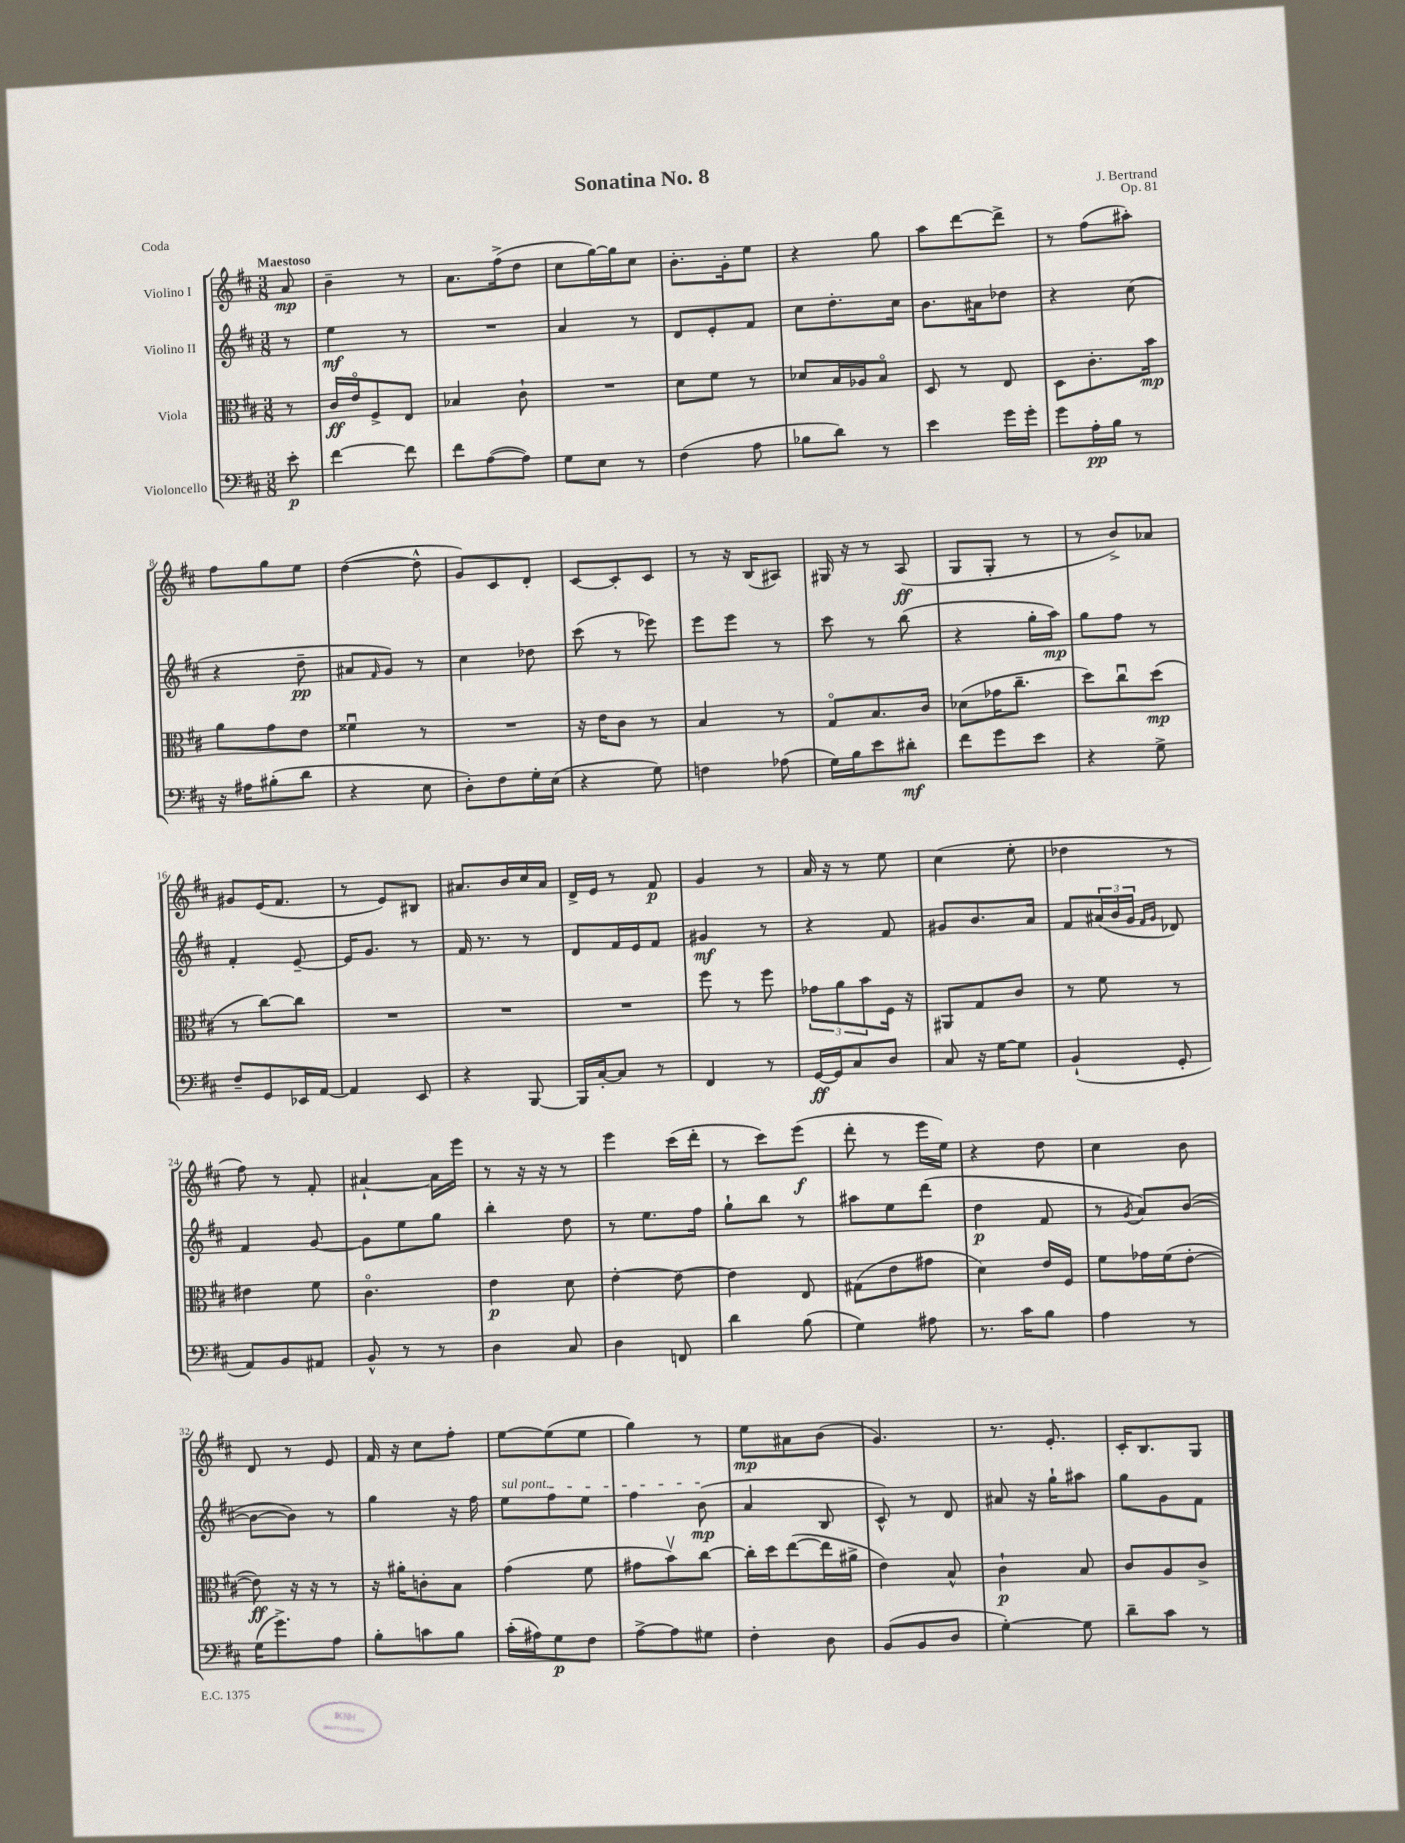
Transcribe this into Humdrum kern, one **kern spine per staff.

**kern	**kern	**kern	**kern
*staff4	*staff3	*staff2	*staff1
*clefF4	*clefC3	*clefG2	*clefG2
*k[f#c#]	*k[f#c#]	*k[f#c#]	*k[f#c#]
*M3/8	*M3/8	*M3/8	*M3/8
8e'	8r	8r	8a
=	=	=	=
[4f#	16c#	4ee	4b~
.	16eo	.	.
.	8F#^	.	.
8f#]	8E	8r	8r
=	=	=	=
8f#	4B-	4.r	8.a
([8A	.	.	.
.	.	.	(16ff#^
8A])	8c#`	.	8dd
=	=	=	=
8G	4.r	4a	8cc#
8E	.	.	[16gg)
.	.	.	16gg]
8r	.	8r	8cc#
=	=	=	=
(4F#	8d	8d	8.b'
.	8f#	8e'	.
.	.	.	16g'
8A	8r	8f#	8ee
=	=	=	=
8B-	8d-	8cc#	4r
8d)	16B	8.dd'	.
.	16A-	.	.
8r	8Bo	.	8gg
.	.	16cc#	.
=	=	=	=
4e	8D	8.b	8aa
.	8r	.	[8ddd
.	.	16a#	.
16g	8E	8dd-	8ddd^]
16g'	.	.	.
=	=	=	=
8g	8D	4r	8r
16A'	8.c#'	.	(8ff#
16B	.	.	.
8r	.	(8cc#	8aa#')
.	16b	.	.
=	=	=	=
16r	8a	4r	8ff#
16A#	.	.	.
(8B#'	8g	.	8gg
8d	8e	8dd~	8ee
=	=	=	=
4r	4f##u	8a#	([4dd
.	.	16qqf#	.
.	.	8g)	.
8E	8r	8r	8dd^^]
=	=	=	=
8D')	4.r	4cc#	8g)
8F#	.	.	8c#
16G'	.	8dd-	8d'
(16E	.	.	.
=	=	=	=
4r	16r	(8ccc#	[8c#
.	16e	.	.
.	8c#	8r	8c#']
8G)	8r	8eee-)	8c#
=	=	=	=
4F	4B	8eee	8r
.	.	8eee	16r
.	.	.	(16B
(8A-	8r	8r	8A#)
=	=	=	=
16G)	8Go	8ccc#	16G#
16B	.	.	16r
8e	8.B	8r	8r
8d#'	.	(8bb	(8A
.	16c#	.	.
=	=	=	=
8f#	(8d-	4r	8G
8g	16g-	.	8G'
.	8.cc#~	.	.
8e	.	16gg'	8r
.	.	16aa)	.
=	=	=	=
4r	8dd)	8gg	8r
.	8cc#u	8ff#	8b^)
8G^	(8dd	8r	8a-
=	=	=	=
8F#~	8r	4f#'	8g#
8GG	[8cc#)	.	(16e
.	.	.	8.f#
16EE-	8cc#]	[8e~	.
[16AA	.	.	.
=	=	=	=
4AA]	4.r	16e]	8r
.	.	8.g	.
.	.	.	8e)
8EE	.	8r	8B#
=	=	=	=
4r	4.r	16f#	8.a#
.	.	8.r	.
.	.	.	16b
[8BBB	.	8r	16cc#
.	.	.	16a#
=	=	=	=
16BBB]	4.r	8d	16d^
[16C#'	.	.	16e
8C#]	.	16f#	8r
.	.	16e	.
8r	.	8f#	8f#
=	=	=	=
4FF#	8ff#	4g#	4g
.	8r	.	.
8r	8ff#	8r	8r
=	=	=	=
[16GG	12g-	4r	16a
16GG]	.	.	16r
.	12a	.	.
8C#	.	.	8r
.	12b	.	.
8D	16F#	8f#	8ee
.	16r	.	.
=	=	=	=
8C#	8AA#	8g#	(4cc#
16r	8G	8.b	.
[16G	.	.	.
8G]	8c#	.	8ee'
.	.	16a	.
=	=	=	=
(4BB`	8r	8f#	4dd-
.	8f#	(24a#	.
.	.	24b	.
.	.	24g	.
.	.	16qqf#	.
.	.	16qqg	.
8GG'	8r	8d-)	8r
=	=	=	=
8AA)	4e#	4f#	8ff#)
8BB	.	.	8r
8AA#	8f#	[8g	8f#'
=	=	=	=
8BB^^	4.c#o	8g]	[4a#`
8r	.	8ee	.
8r	.	8gg	16a#]
.	.	.	16eee
=	=	=	=
4D	4e	4bb'	8r
.	.	.	16r
.	.	.	16r
8C#	8d	8dd	8r
=	=	=	=
4D	[4e'	8r	4eee
.	.	8.ee	.
8FF	8e_	.	(16ccc#
.	.	16ff#	16ddd'
=	=	=	=
4d	4e]	8gg`	8r
.	.	8bb	8ccc#)
(8B	8E	8r	(8eee
=	=	=	=
4G)	(8G#	8aa#	8ddd'
.	8e	8ee	8r
8A#	8g#	(8ddd	16eee
.	.	.	16ee)
=	=	=	=
8.r	4d)	4dd	4r
16c#	.	.	.
8B	16e	8f#	8dd
.	16F#	.	.
=	=	=	=
4A	8f#	8r	4cc#
.	.	8qg	.
.	16g-	8a)	.
.	(16f#	.	.
8r	[8e'	([8b	8b
=	=	=	=
(16G	8e])	8b_	8d
8.g^)	.	.	.
.	16r	8b])	8r
.	16r	.	.
8A	8r	8r	8e
=	=	=	=
8B'	16r	4gg	16f#
.	16a#'	.	16r
8c	8c'	.	8cc#
8B	8B	16r	8ff#'
.	.	16ff#	.
=	=	=	=
(16c#'	(4g	8ee	[8ee
16A#)	.	.	.
8G	.	8ff#	(8ee]
8F#	8f#	8ee	8ee
=	=	=	=
[8A^	8g#	4ff#	4gg)
8A]	8bv)	.	.
8G#	[8cc#	(8b	8r
=	=	=	=
4F#'	16cc#']	4a	8ee
.	16dd	.	.
.	([8ee	.	8a#
8D	16ee]	8B	(8b
.	16a#^	.	.
=	=	=	=
(8BB	4e)	8c#^^)	4.g)
8BB	.	8r	.
8D	8B^^	8d	.
=	=	=	=
[4G')	4c#`	8a#	8.r
.	.	16r	.
.	.	16gg`	8.e'
8G]	8B	8aa#	.
=	=	=	=
8d~	8c#	8gg	16c#'
.	.	.	8.B
8c#	8A	8g	.
8r	8c#^	8f#	8G
==	==	==	==
*-	*-	*-	*-
